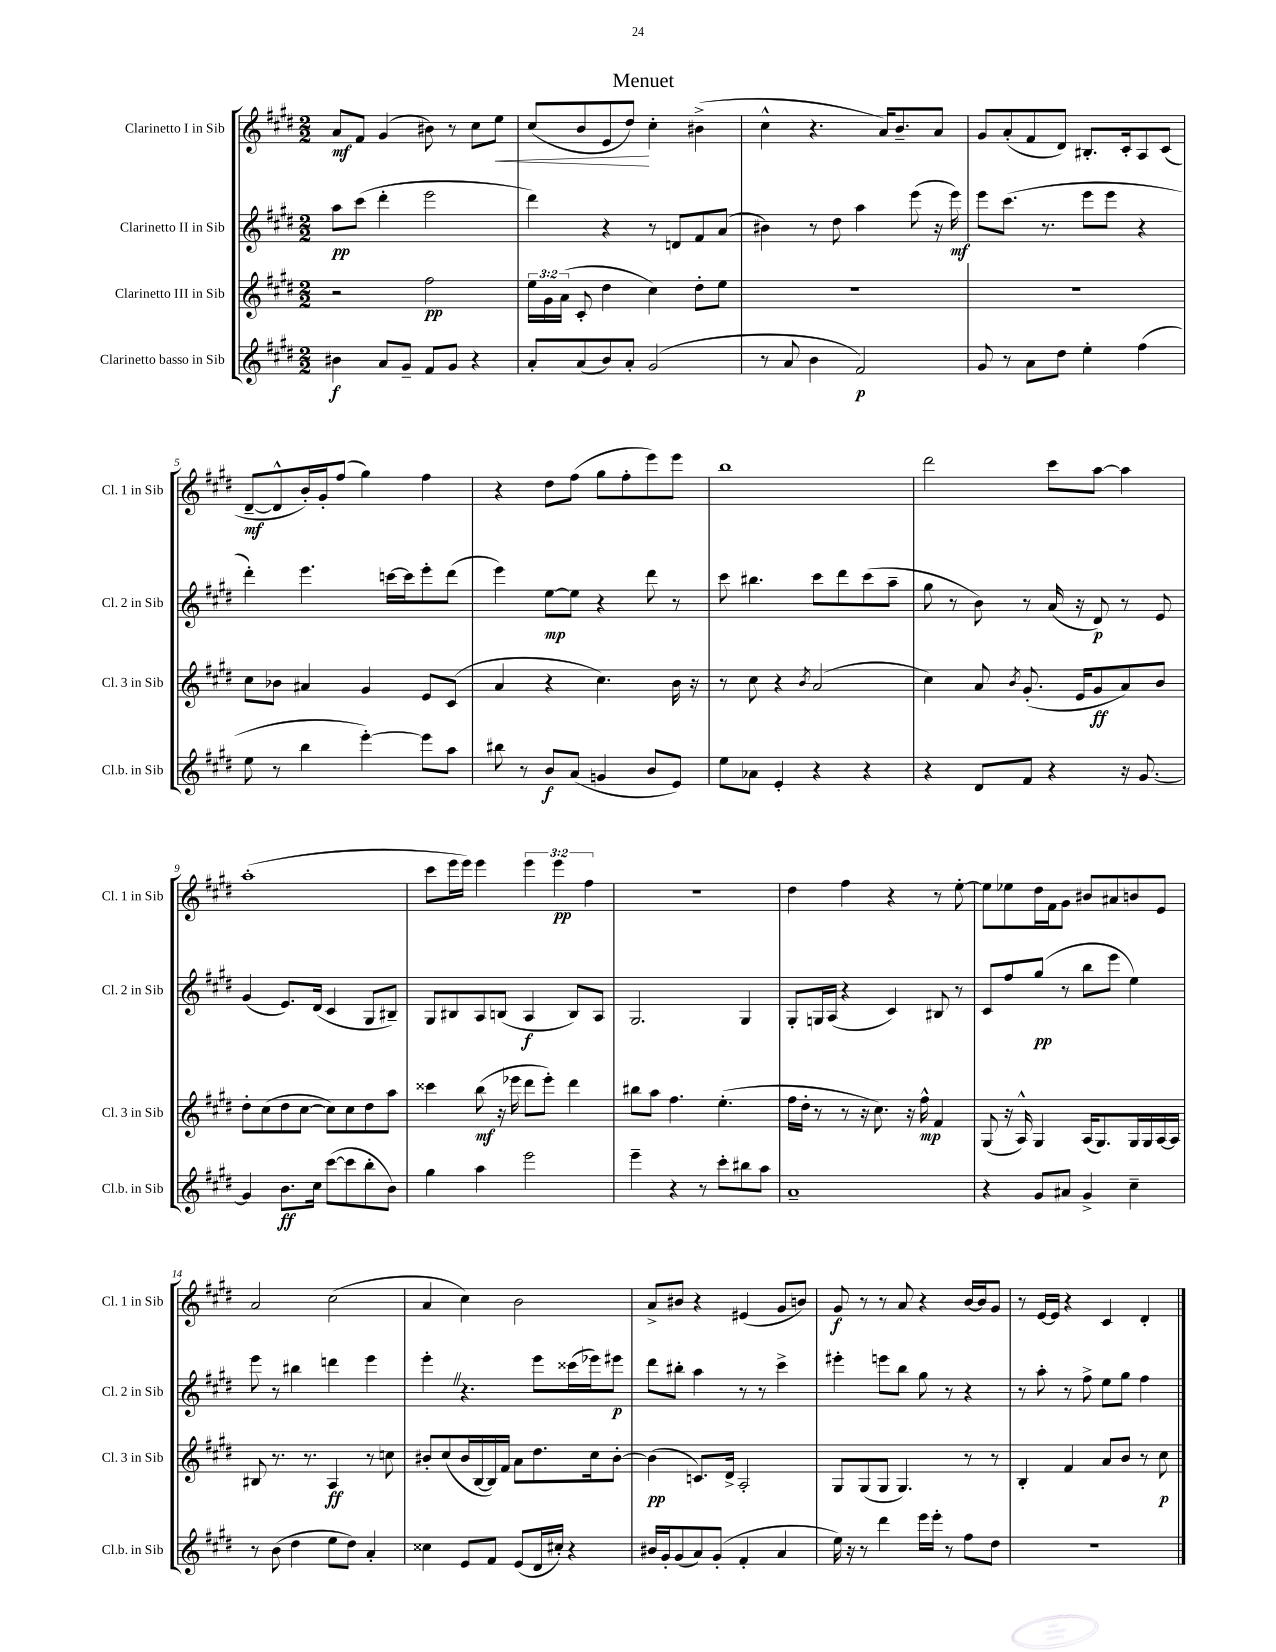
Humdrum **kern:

**kern	**kern	**kern	**kern
*staff4	*staff3	*staff2	*staff1
*clefG2	*clefG2	*clefG2	*clefG2
*k[f#c#g#d#]	*k[f#c#g#d#]	*k[f#c#g#d#]	*k[f#c#g#d#]
*M2/2	*M2/2	*M2/2	*M2/2
4b#	2r	8aa	8a
.	.	(8ccc#	8f#
8a	.	4ddd#'	(4g#
8g#~	.	.	.
8f#	2ff#	2eee	8b#)
8g#	.	.	8r
4r	.	.	8cc#
.	.	.	8ee
=	=	=	=
8a'	24ee	4ddd#)	(8cc#
.	24g#	.	.
.	(24a	.	.
(8a	8c#'	.	8b
8b)	4dd#	4r	8e
8a'	.	.	8dd#)
(2g#	4cc#)	8r	4cc#'
.	.	8d	.
.	8dd#'	8f#	(4b#^
.	8ee	(8a	.
=	=	=	=
8r	1r	4b#)	4cc#^^
8a	.	.	.
4b	.	8r	4.r
.	.	8dd#	.
2f#)	.	4aa	.
.	.	.	16a)
.	.	.	8.b~
.	.	(8eee	.
.	.	16r	8a
.	.	16eee)	.
=	=	=	=
8g#	1r	8eee	8g#
8r	.	(8.ccc#	(8a'
8a	.	.	8f#
.	.	8.r	.
8dd#	.	.	8d#)
4ee'	.	8eee	8.B#'
.	.	8eee	.
.	.	.	16c#'
(4ff#	.	4r	8A
.	.	.	(8c#
=	=	=	=
8ee	8cc#	4ddd#')	[8d#~
8r	8b-	.	8d#^^]
4bb	4a#	4.eee	16b')
.	.	.	16g#'
.	.	.	(8ff#
[4eee')	4g#	.	4gg#)
.	.	[16ccc	.
.	.	16ccc]	.
8eee]	8e	8eee'	4ff#
8aa	(8c#	(8ddd#	.
=	=	=	=
8bb#	4a	4eee)	4r
8r	.	.	.
8b	4r	[8ee	8dd#
(8a	.	8ee]	(8ff#
4g	4.cc#)	4r	8gg#
.	.	.	8ff#'
8b	.	8ddd#	8eee)
8e)	16b	8r	8eee
.	16r	.	.
=	=	=	=
8ee	8r	8ccc#	1bb
8a-	8cc#	4.bb#	.
4e'	4r	.	.
.	8qb	.	.
4r	(2a	8ccc#	.
.	.	8ddd#	.
4r	.	(8ccc#	.
.	.	8aa~	.
=	=	=	=
4r	4cc#)	8gg#	2ddd#
.	.	8r	.
8d#	8a	8b)	.
.	8qb	.	.
8f#	(8.g#'	8r	.
4r	.	(16a	8ccc#
.	16e	16r	.
.	8g#	8d#)	[8aa
16r	8a)	8r	4aa]
[8.g#	.	.	.
.	8b	8e	.
=	=	=	=
4g#]	8dd#'	(4g#	(1aa'
.	(8cc#	.	.
8.b	8dd#	8.e)	.
.	[8cc#	.	.
16cc#	.	(16d#	.
([8ccc#	8cc#])	4c#	.
8ccc#]	8cc#	.	.
8bb'	8dd#	8G#	.
8b)	8aa	8B#~)	.
=	=	=	=
4gg#	4ccc##	8G#	8ccc#
.	.	8B#	16eee
.	.	.	16eee)
4aa	(8bb	8A	4eee
.	16r	(8B	.
.	16eee-	.	.
2eee	8ddd#	4A	6eee
.	8eee-')	.	.
.	.	.	6eee
.	4ddd#	8B)	.
.	.	.	6ff#
.	.	8A	.
=	=	=	=
4eee~	8bb#	2.G#	1r
.	8aa	.	.
4r	4.ff#	.	.
8r	.	.	.
8ccc#'	(4.ee'	.	.
8bb#	.	4G#	.
8aa	.	.	.
=	=	=	=
1a~	16ff#	8G#'	4dd#
.	16dd#'	.	.
.	8r	16G	.
.	.	(16A	.
.	8r	4r	4ff#
.	16r	.	.
.	8.cc#)	.	.
.	.	4c#)	4r
.	16r	.	.
.	16ff#^^	.	.
.	4f#	8B#	8r
.	.	8r	[8ee'
=	=	=	=
4r	(8G#	8c#	8ee]
.	16r	8ff#	8ee-
.	16A^^)	.	.
8g#	4G#	(8gg#	16dd#
.	.	.	16f#
8a#	.	8r	8g#
4g#^	(16A	8bb	8b#
.	8.G#)	.	.
.	.	8eee	8a#
4cc#~	16G#	4ee)	8b
.	16G#	.	.
.	[16A	.	8e
.	16A]	.	.
=	=	=	=
8r	8B#	8eee	2a
(8b	8.r	8r	.
4dd#	.	4bb#	.
.	8.r	.	.
8ee	4A	4ddd	(2cc#
8dd#)	.	.	.
4a'	8r	4eee	.
.	8cc	.	.
=	=	=	=
4cc##	8b#'	4eee'	4a
.	(8cc#	.	.
8e	16b#	4.r	4cc#)
.	[16B	.	.
8f#	16B])	.	.
.	16f#	.	.
(8e	8a	.	2b
16d#	8.dd#	8eee	.
16cc#')	.	.	.
4r	.	(16ccc##	.
.	16cc#	16eee-)	.
.	[8b#'	8eee#	.
=	=	=	=
16b#	(4b#]	8ddd#	8a^
16g#'	.	.	.
(8g#	.	8bb#'	8b#
8a)	8.c)	4aa	4r
(8g#'	.	.	.
.	16d#^	.	.
4f#'	2A'	8r	(4e#
.	.	8r	.
4a	.	4ccc#^	8g#
.	.	.	8b)
=	=	=	=
16ee)	8G#	4eee#'	8g#
16r	.	.	.
8r	(8G#	.	8r
4ddd#	8G#	8eee	8r
.	4.G#)	8bb	8a
16eee	.	8gg#	4r
16eee'	.	.	.
8r	.	8r	.
8ff#	8r	4r	[16b
.	.	.	16b]
8dd#	8r	.	8g#
=	=	=	=
1r	4B'	8r	8r
.	.	8aa'	[16e
.	.	.	16e]
.	4f#	8r	4r
.	.	8ff#^	.
.	8a	8ee	4c#
.	8b	8gg#	.
.	8r	4ff#	4d#'
.	8cc#	.	.
==	==	==	==
*-	*-	*-	*-
